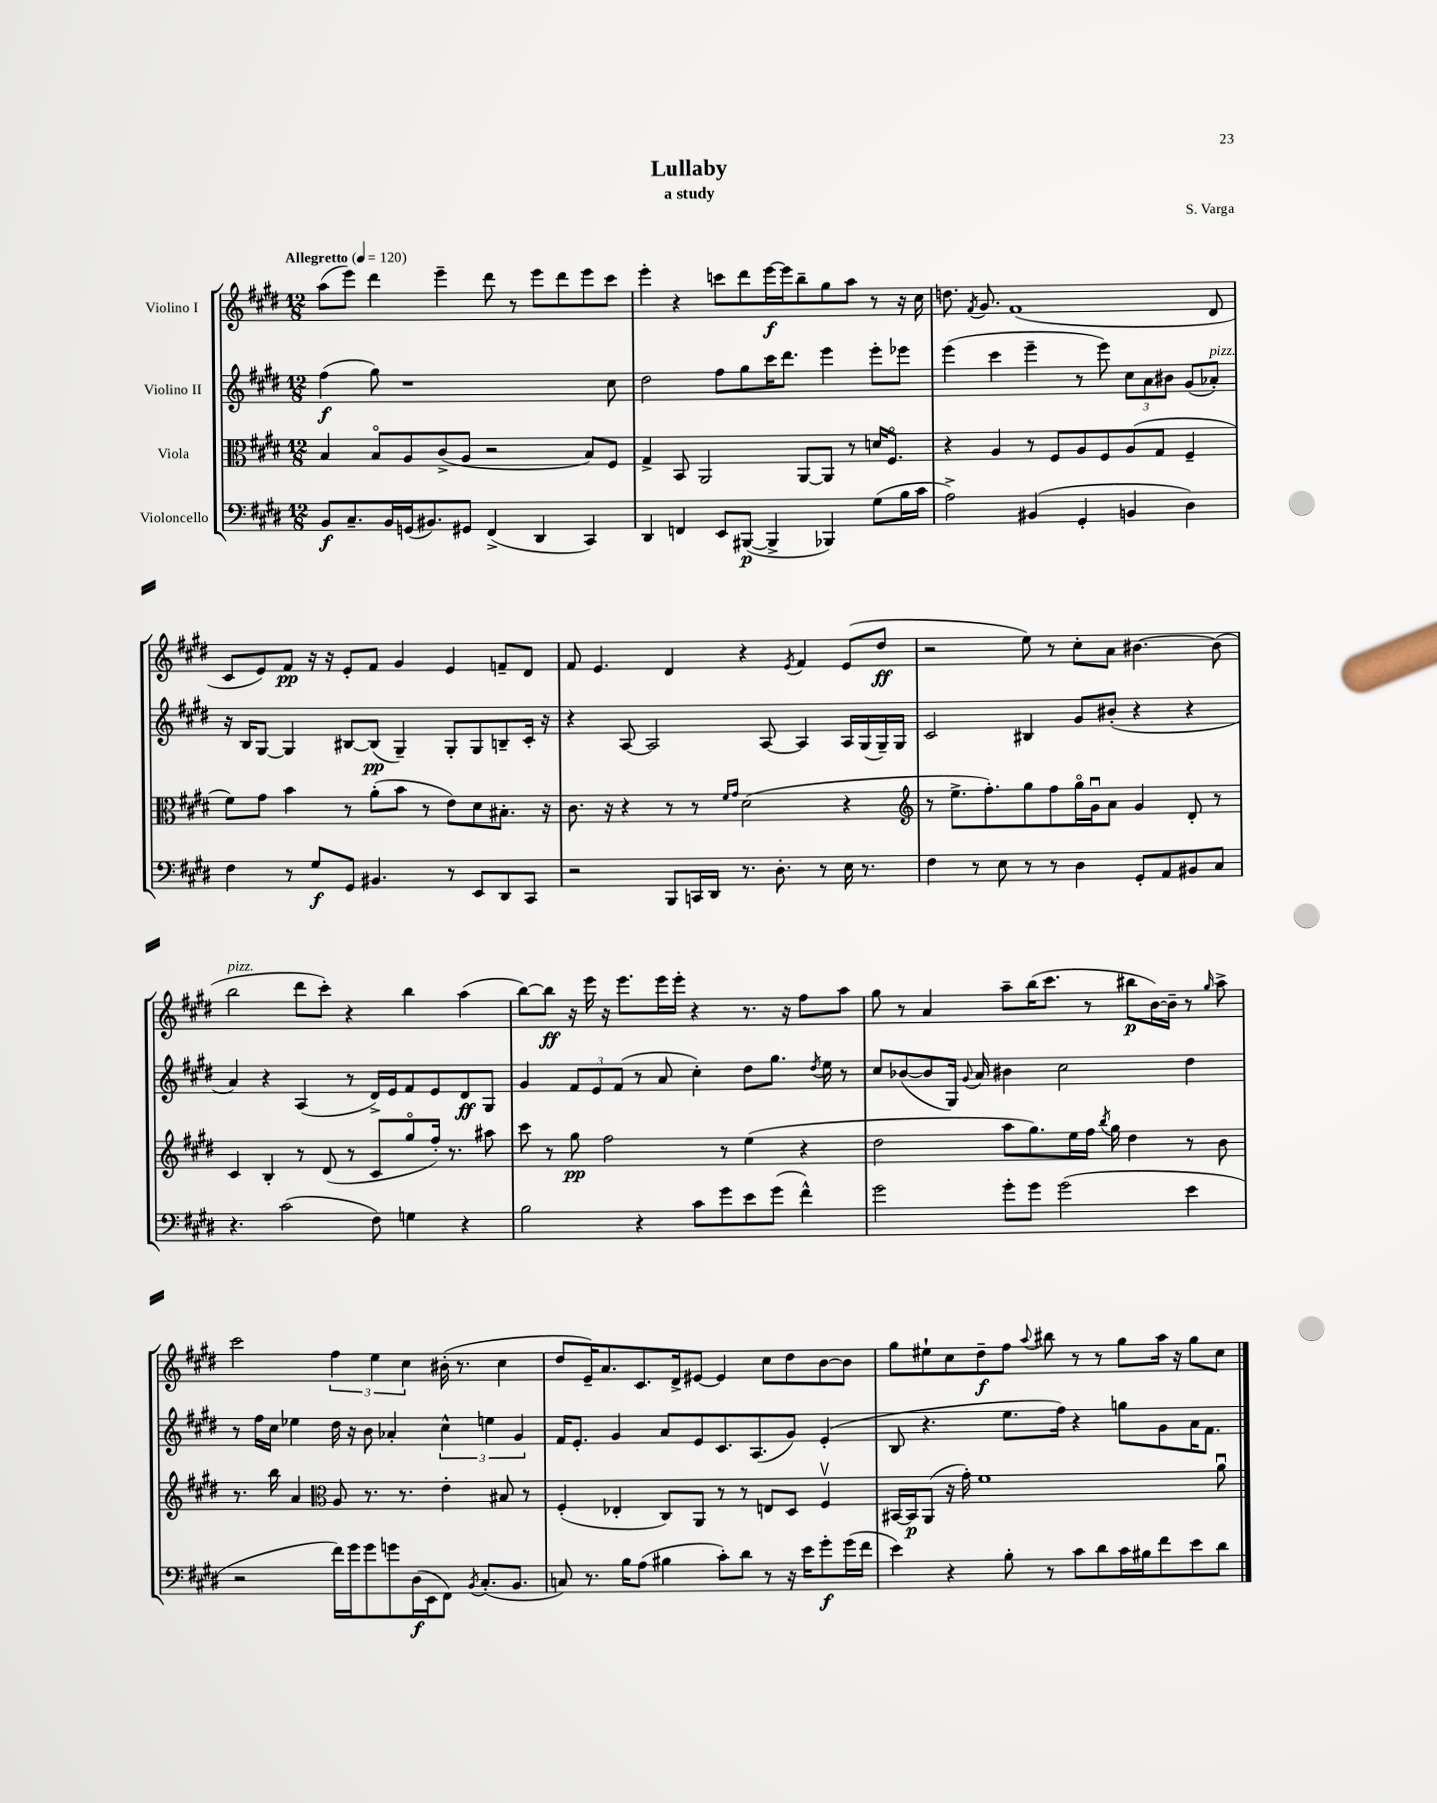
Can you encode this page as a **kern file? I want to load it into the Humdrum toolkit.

**kern	**kern	**kern	**kern
*staff4	*staff3	*staff2	*staff1
*clefF4	*clefC3	*clefG2	*clefG2
*k[f#c#g#d#]	*k[f#c#g#d#]	*k[f#c#g#d#]	*k[f#c#g#d#]
*M12/8	*M12/8	*M12/8	*M12/8
*MM120	*MM120	*MM120	*MM120
8BB	4B	(4ff#	(8aa
8.C#~	.	.	8eee)
.	8Bo	8gg#)	4ddd#
16BB	.	.	.
(16GG	8A	1r	.
8.BB#)	.	.	.
.	(8c#^	.	4eee~
8GG#	8A	.	.
(4FF#^	2r	.	8ddd#
.	.	.	8r
4DD#	.	.	8eee
.	.	.	8ddd#
4CC#)	8B)	.	8eee
.	8F#	8cc#	8ccc#
=	=	=	=
4DD#	4G#^	2dd#	4eee'
4FF	8BB	.	4r
.	2AA	.	.
8EE	.	8ff#	8ccc
([8BBB#	.	8gg#	8ddd#
4BBB#^]	.	16ccc#	[16eee
.	.	8.ddd#	16eee]
.	[8AA	.	8bb~
4BBB-)	8AA]	4eee	8gg#
.	8r	.	8aa
(8G#	16d	8eee'	8r
.	8.F#o	.	.
16B	.	8eee-	16r
16c#	.	.	16cc#
=	=	=	=
2A^)	4r	(4eee	8.dd
.	.	.	8qf#
.	.	.	8.g#
.	4A	4ccc#	.
.	.	.	(1f#
(4BB#	8r	4eee~	.
.	8F#	.	.
4GG#'	8A	8r	.
.	8F#	8eee)	.
4BB	(8A	12cc#	.
.	.	12a	.
.	8G#	.	.
.	.	12b#	.
4D#)	4F#~	(8g#	.
.	.	8a-')	8d#
=	=	=	=
4F#	8f#)	16r	8c#
.	.	16B	.
.	8g#	[8G#	8e)
8r	4b	4G#]	8f#
8G#	.	.	16r
.	.	.	16r
8GG#	8r	[8B#	8e'
4.BB#	(8a'	(8B#]	8f#
.	8b	4G#~)	4g#
.	8r	.	.
8r	8e)	8G#'	4e
8EE	8d#	8G#	.
8DD#	8.B#'	8B~	8f~
8CC#	.	16c#'	8d#
.	16r	16r	.
=	=	=	=
2r	8.c#	4r	8f#
.	.	.	4.e
.	16r	.	.
.	4r	[8A	.
.	.	2A]	.
8BBB	8r	.	4d#
16CC	8r	.	.
16DD#	.	.	.
.	16qqf#	.	.
.	16qqg#	.	.
8.r	(2d#	.	4r
.	.	[8A	.
8.D#'	.	.	.
.	.	.	8qe
.	.	4A]	4f#
8r	.	.	.
16E	4r	16A	(8e
8.r	.	(16G#	.
.	.	16G#~)	8dd#
.	.	16G#	.
=	=	=	=
*	*clefG2	*	*
4F#	8r	2c#	2r
.	8.ee^	.	.
8r	.	.	.
.	8.ff#')	.	.
8E	.	.	.
8r	8gg#	4B#	8ee)
8r	8ff#	.	8r
4D#	16gg#o	8g#	8cc#'
.	16g#u	.	.
.	8a	(8b#'	8a
8GG#'	4g#	4r	[4.b#
8AA	.	.	.
8BB#	8d#'	4r	.
8C#	8r	.	(8b#]
=	=	=	=
4.r	4c#	4a)	2bb
.	4B'	4r	.
(2c#	.	.	.
.	8r	(4A	8ddd#
.	(8d#	.	8ccc#')
.	8r	8r	4r
8F#)	8c#	16d#^)	.
.	.	16e	.
4G	8gg#o	8f#	4bb
.	16ff#')	8e	.
.	8.r	.	.
4r	.	8d#	(4aa
.	8aa#	8G#	.
=	=	=	=
2B	8ccc#	4g#	[8bb)
.	8r	.	8bb]
.	8gg#	12f#	16r
.	.	.	16eee
.	.	12e	.
.	2ff#	.	16r
.	.	(12f#	.
.	.	.	8.eee
4r	.	8r	.
.	.	8a	16eee
.	.	.	16eee'
8c#	.	4cc#')	4r
8g#	8r	.	.
8e	(4ee	8dd#	8.r
(8g#	.	8.gg#	.
.	.	.	16r
4f#^^)	4r	.	8ff#
.	.	8qdd#	.
.	.	16ee	.
.	.	8r	8aa
=	=	=	=
2g#	2dd#	8cc#	8gg#
.	.	([8b-	8r
.	.	8b-]	4a
.	.	16G#)	.
.	.	8qqg#	.
.	.	16a	.
8g#'	8aa	4b#	8aa~
8g#	8.gg#)	.	(16bb
.	.	.	8.ccc#
(2g#	.	2cc#	.
.	16ee	.	.
.	16ff#	.	8r
.	8qbb	.	.
.	16gg#	.	.
.	4dd#	.	8bb#
.	.	.	[16b)
.	.	.	16b~]
4e	8r	4dd#	8r
.	.	.	16qqgg#
.	8b	.	8aa^
=	=	=	=
2r	8.r	8r	2ccc#
.	.	16ff#	.
.	16bb	16cc#	.
.	4a	4ee-	.
*	*clefC3	*	*
16f#)	8A	16dd#	6ff#
16g#	.	16r	.
8g#	8.r	8b	.
.	.	.	6ee
8g	.	4a-'	.
.	8.r	.	.
.	.	.	6cc#
(16D#	.	.	.
16EE	.	.	.
8FF#)	4e'	6cc#^^	(16b#'
.	.	.	8.r
8qBB	.	.	.
(8.C#'	.	.	.
.	.	6ee	.
.	8B#	.	4cc#
8.BB	.	.	.
.	.	6g#	.
.	8r	.	.
=	=	=	=
8C)	(4F#'	16f#	8dd#
.	.	8.e'	.
8.r	.	.	16e~)
.	.	.	8.a
.	4E-'	4g#	.
16B	.	.	.
(8A	.	.	8.c#
4B#	8C#)	8a	.
.	.	.	16d#^
.	8AA	8e	[8e#
8c#')	8r	8.c#	4e#]
8d#	8r	.	.
.	.	(8.A	.
8r	8E	.	8cc#
16r	8D#	8g#)	8dd#
16e	.	.	.
8g#'	4F#v	(4e'	[8b
(16g#	.	.	8b]
16f#	.	.	.
=	=	=	=
4e)	[16BB#	8B	8gg#
.	16BB#]	.	.
.	(8AA	4.r	8ee#`
4r	16r	.	8cc#
.	16g#')	.	.
.	1f#	.	8dd#~
8B'	.	8.ee	8ff#
.	.	.	8qqaa
8r	.	.	8bb#
.	.	16ff#)	.
8c#	.	4r	8r
8d#	.	.	8r
16c#	.	8gg	8gg#
16B#	.	.	.
8f#	.	8g#	16aa
.	.	.	16r
8e	.	16a	8gg#
.	.	8.f#	.
8d#	8au	.	8cc#
==	==	==	==
*-	*-	*-	*-
